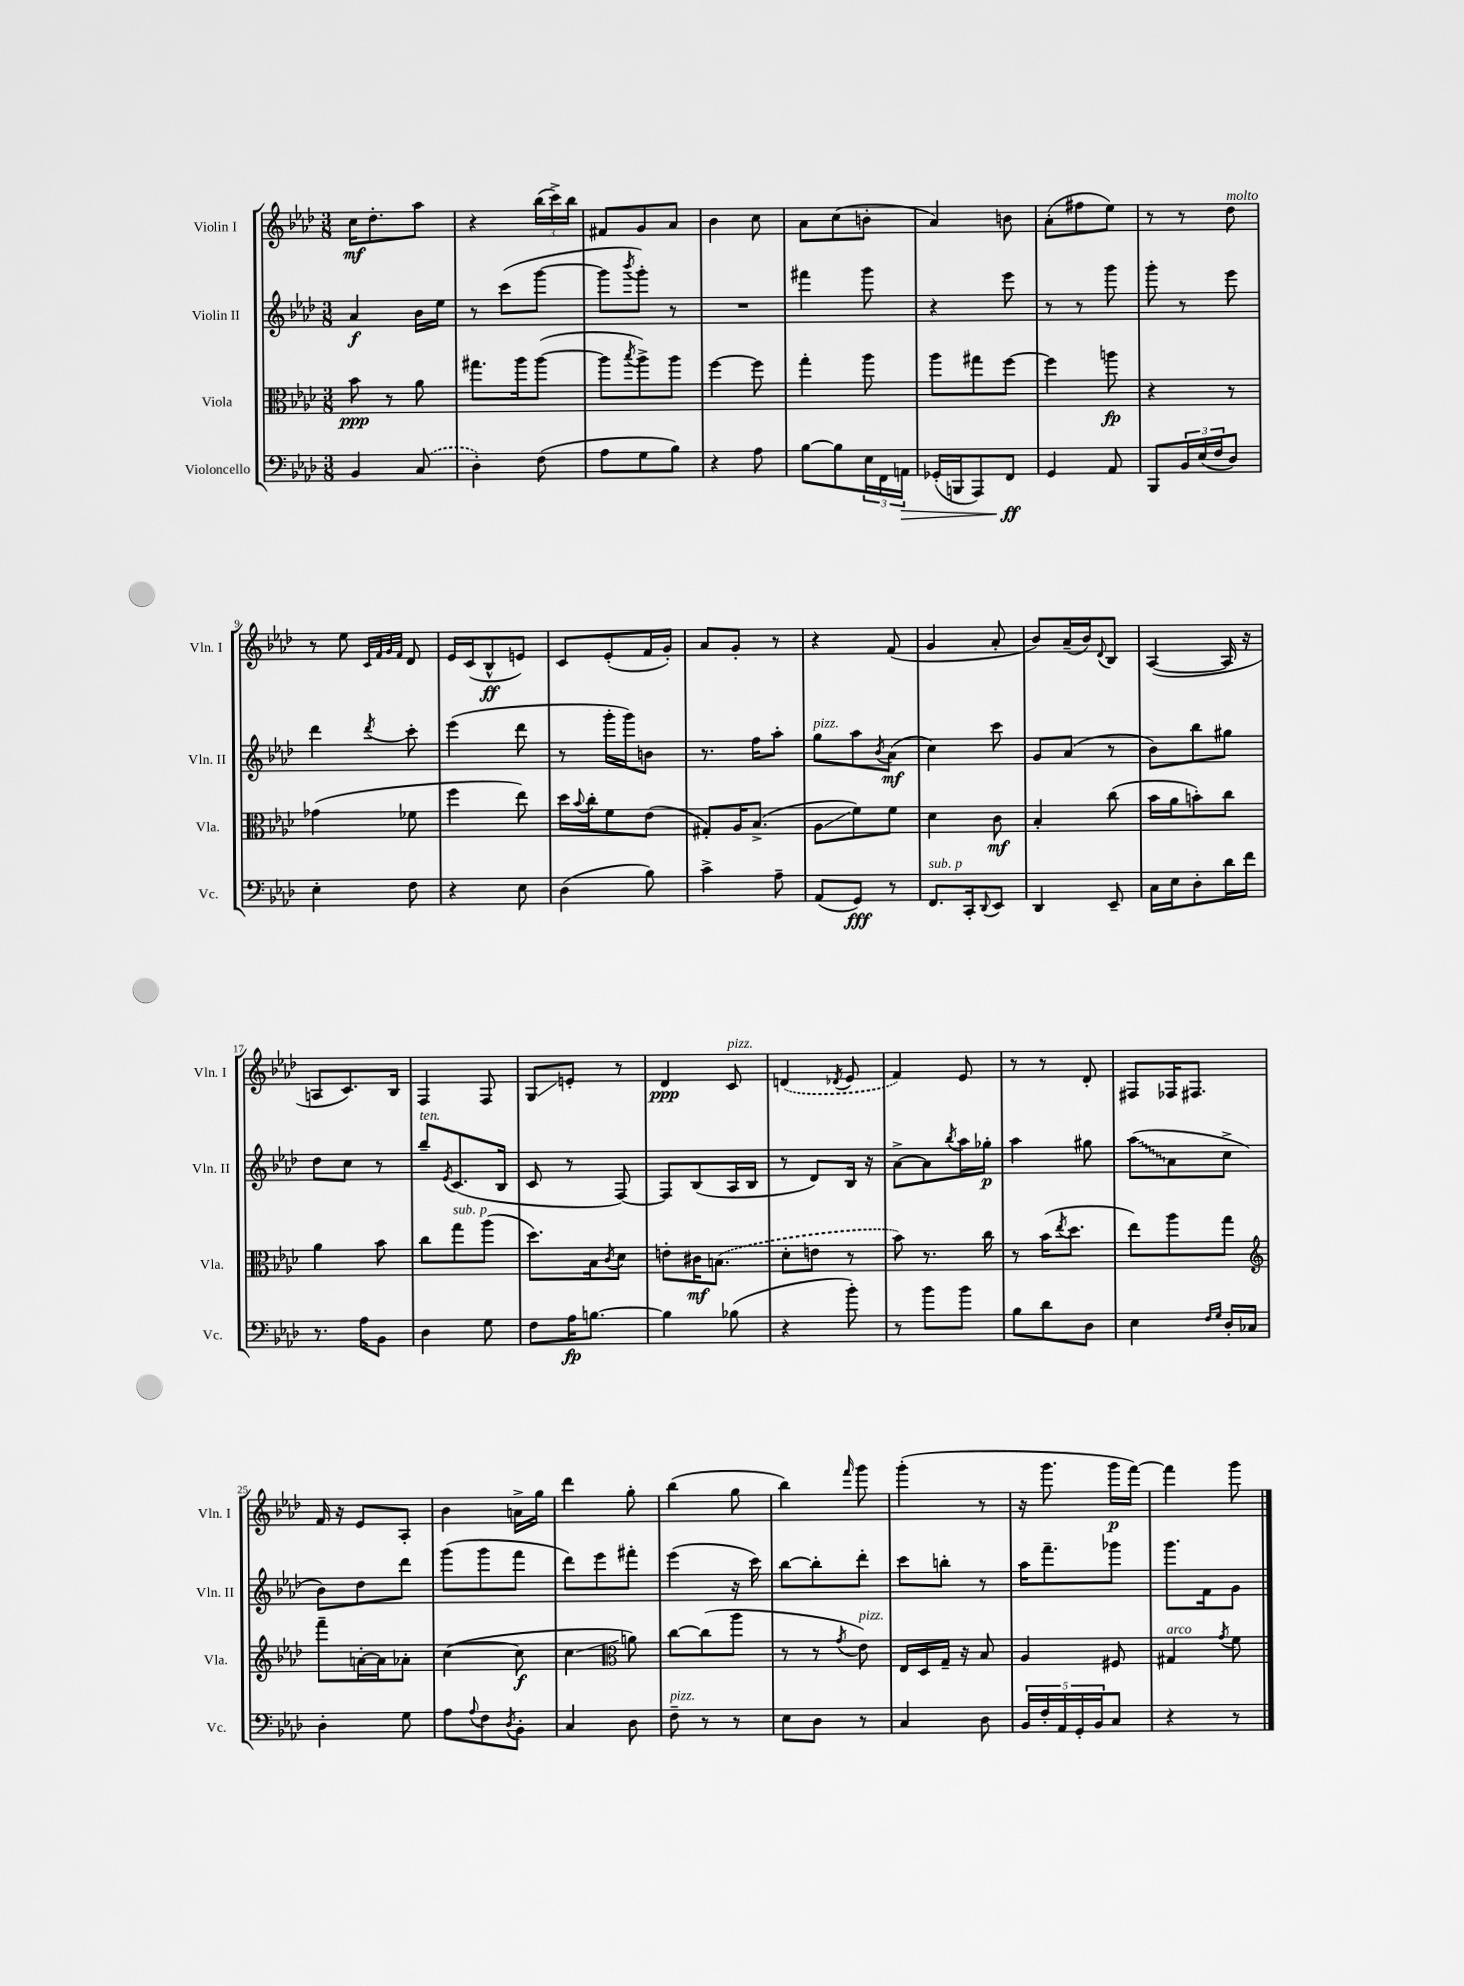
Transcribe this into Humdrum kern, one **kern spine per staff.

**kern	**kern	**kern	**kern
*staff4	*staff3	*staff2	*staff1
*clefF4	*clefC3	*clefG2	*clefG2
*k[b-e-a-d-]	*k[b-e-a-d-]	*k[b-e-a-d-]	*k[b-e-a-d-]
*M3/8	*M3/8	*M3/8	*M3/8
4BB-	8b-	4a-	16cc
.	.	.	8.dd-'
.	8r	.	.
(8C	8a-	16b-	8aa-
.	.	16ee-	.
=	=	=	=
4D-')	8.gg#	8r	4r
.	.	(8ccc	.
.	16aa-	.	.
(8F	([8aa-	[8ggg	(24bb-
.	.	.	24ccc^)
.	.	.	24bb-
=	=	=	=
8A-	8aa-]	8ggg]	8f#
.	8qbb-	8qbbb-	.
8G	8aa-^)	8ggg')	8g
8B-)	8aa-	8r	8a-
=	=	=	=
4r	[4ff	4.r	4b-
8A-	8ff]	.	8cc
=	=	=	=
[8B-	4gg'	4fff#	8a-
8B-]	.	.	(8cc
24E-	8aa-	8ggg	8b'
24FF	.	.	.
24AA	.	.	.
=	=	=	=
(16GG-'	8aa-	4r	4a-)
16BBB	.	.	.
8AAA-)	8gg#	.	.
8FF	[8ff	8eee-	8b
=	=	=	=
4GG	4ff]	8r	(8a-'
.	.	8r	8ff#
8AA-	8aa	8ggg	8ee-)
=	=	=	=
8BBB-	4r	8ggg'	8r
24BB-	.	8r	8r
(24E-	.	.	.
24F	.	.	.
8D-)	8r	8eee-	8dd-
=	=	=	=
4E-'	(4g-	4ddd-	8r
.	.	.	8ee-
.	.	.	32qqc
.	.	.	32qqf
.	.	.	32qqg
.	.	8qddd-	32qqf
8F	8f-	8ccc'	8d-
=	=	=	=
4r	4ff	(4eee-	16e-
.	.	.	(16c
.	.	.	8B-^^
8E-	8ee-)	8ddd-	8e)
=	=	=	=
(4D-	16dd-	8r	8c
.	8qqb-	.	.
.	16cc'	.	.
.	8f	16ggg'	(8e-'
.	.	16ggg)	.
8B-)	(8e-	8b	16f
.	.	.	16g')
=	=	=	=
4c^	8G#')	8.r	8a-
.	16A-	.	8g'
.	(8.B-^	16ff	.
8A-~	.	8aa-'	8r
=	=	=	=
(8AA-	8A-	8gg	4r
8GG)	8f)	8aa-	.
.	.	8qb-	.
8r	8f	(8a-	(8f
=	=	=	=
8.FF	4d-	4cc)	4g
16CC'	.	.	.
8qqDD-	.	.	.
8EE-	8c	8ccc	8a-'
=	=	=	=
4DD-	4B-'	8g	8b-)
.	.	(8a-	(16a-~
.	.	.	16b-)
.	.	.	8qqd-
8EE-~	(8cc	8r	8B-
=	=	=	=
16C	16b-	8b-)	([4A-
16E-	16a-	.	.
8D-'	8b')	8bb-	.
16d-	8cc	8gg#	16A-]
16f	.	.	16r
=	=	=	=
8.r	4a-	8dd-	8A
.	.	8cc	8.c)
16A-	.	.	.
8BB-	8b-	8r	.
.	.	.	16B-
=	=	=	=
4D-	8cc	8bb-~	4F
.	.	8qe-	.
.	8gg	(8.c	.
8G	(8aa-	.	8F
.	.	16B-	.
=	=	=	=
8F	8.dd-)	8c	8G
16A-	.	8r	8e'
[8.B	16B-	.	.
.	8qc	.	.
.	8d-	[8F)	8r
=	=	=	=
4B]	8e'	8F]	4d-
.	16c#	(8B-	.
.	(8.B	.	.
(8B-	.	16A-	8c
.	.	16B-	.
=	=	=	=
4r	8d-'	8r	(4d
.	8e	8d-)	.
.	.	.	8qd-
8b-')	8r	16B-	8e-
.	.	16r	.
=	=	=	=
8r	8b-)	[8a-^	4f)
8b-	8.r	8a-]	.
.	.	8qbb-	.
8b-	.	16aa-	8e-
.	16cc	16gg-'	.
=	=	=	=
8B-	8r	4aa-	8r
8d-	(16b-	.	8r
.	8qee-	.	.
.	8.dd-	.	.
8D-	.	8gg#	8d-'
=	=	=	=
4E-	8ee-)	(8aa-	8F#
.	8aa-	8a-	16F-
.	.	.	8.F#
16qqF	.	.	.
16qqG	.	.	.
16D-'	8gg	8cc^	.
16C-	.	.	.
=	=	=	=
*	*clefG2	*	*
4D-'	8fff~	8b-)	16f
.	.	.	16r
.	[16a'	8dd-	8e-
.	16a]	.	.
8G	8a-'	8ddd-	8A-'
=	=	=	=
8A-	([4cc	(8ggg	4b-
8qqA-	.	.	.
8F	.	8ggg	.
8qD-	.	.	.
8BB-'	8cc]	8fff	16a^
.	.	.	16gg
=	=	=	=
4C	4cc	8ddd-)	4ddd-
.	.	8eee-	.
*	*clefC3	*	*
8D-	8a)	8fff#'	8gg'
=	=	=	=
8F~	[8cc	(4eee-	(4bb-
8r	(8cc]	.	.
8r	8aa-	16r	8gg
.	.	16ccc)	.
=	=	=	=
8E-	8r	[8bb-	4bb-)
8D-	8r	8bb-']	.
.	8qg	.	16qqfff
8r	8e-)	8ddd-'	8ggg
=	=	=	=
4C	16E-	8ccc	(4ggg'
.	16D-	.	.
.	16G~	8bb'	.
.	16r	.	.
8D-	8B-	8r	8r
=	=	=	=
20BB-	4A-	16aa-	16r
20F'	.	.	.
.	.	8.fff~	8.ggg
20AA-	.	.	.
20GG'	.	.	.
20BB-	.	.	.
8C	8F#	8ggg-	16ggg
.	.	.	[16fff)
=	=	=	=
4r	4G#	8.ggg	4fff]
.	.	16f	.
.	8qg	.	.
8r	8f	8g	8ggg
==	==	==	==
*-	*-	*-	*-
